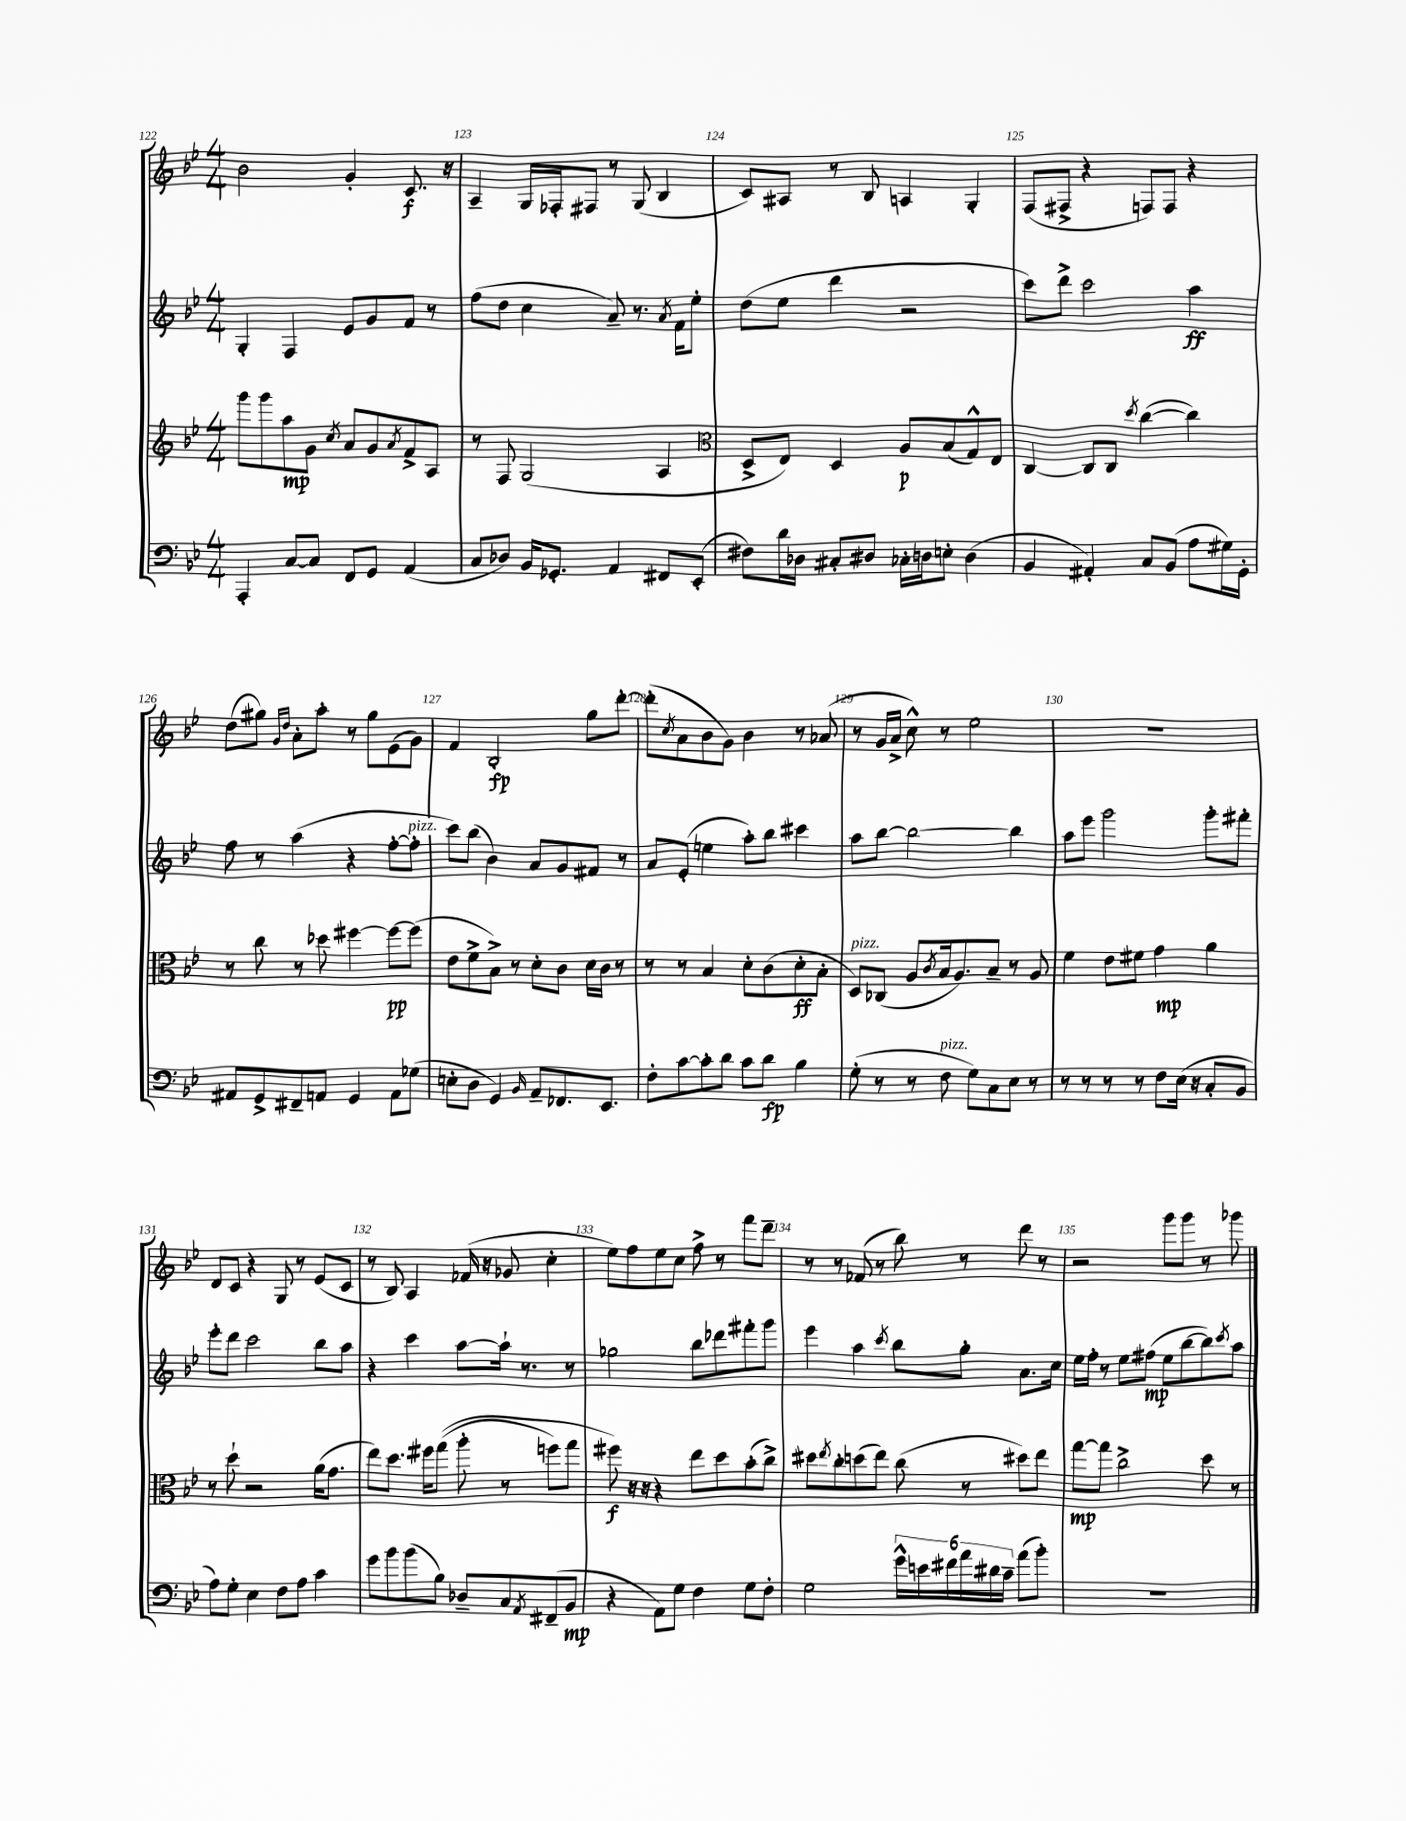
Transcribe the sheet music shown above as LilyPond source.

<<
\new StaffGroup <<
\new Staff = "s0" {
    \clef treble \key bes \major \numericTimeSignature \time 4/4
    bes'2 g'4-. c'8.\f r16 |
    a4-- g16 fes16-. fis8 r8 g8( bes4 |
    c'8) ais8 r8 bes8 a4 g4-. |
    f8( fis8-> r4 f8) f8 r4 |
    d''8( gis''8) \grace { g'16 d''16 } a'8-. a''8-. r8 gis''8 ees'8( g'8) |
    f'4 bes2-.\fp g''8 d'''8~-. |
    d'''8-.( \acciaccatura { c''8 } a'8 bes'8 g'8) bes'4 r8 aes'8( |
    r8 g'16 a'16-> c''8-^) r8 ees''2 |
    R1 |
    d'8 c'8 r4 g8 r8 ees'8( c'8 |
    r8 bes8) a4 fes'16( r16 ges'8 c''4-. |
    ees''8) f''8 ees''8 c''8 f''8-> r8 f'''8 d'''8-- |
    r8 r8 fes'8( r8 bes''8) r8 d'''8 r8 |
    r2 g'''8 g'''8 r8 ges'''8 \bar "|." |
}
\new Staff = "s1" {
    \clef treble \key bes \major \numericTimeSignature \time 4/4
    g4-. f4 ees'8 g'8 f'8 r8 |
    f''8( d''8 c''4 a'8--) r8. \acciaccatura { a'8 } f'16 ees''8-. |
    d''8( ees''8 d'''4 r2 |
    c'''8) d'''8-> c'''2 a''4\ff |
    f''8 r8 a''4( r4 f''8~-. f''8-.^\markup { \italic "pizz." } |
    c'''8) bes''8( bes'4) a'8 g'8 fis'8 r8 |
    a'8 ees'8-.( e''4 a''8-.) bes''8 cis'''4 |
    a''8 bes''8~ bes''2~ bes''4 |
    a''8 ees'''8 g'''2 g'''8-. fis'''8-. |
    ees'''8-. d'''8 c'''2 bes''8 a''8 |
    r4 c'''4 a''8~ a''16-! r8. r8 |
    ges''2 bes''8 des'''8 fis'''8-. g'''8 |
    ees'''4 a''4 \acciaccatura { c'''8 } bes''8 g''8-. a'8. c''16 |
    ees''16 f''16-. r8 ees''8 fis''8\mp( ees''8 bes''8~ bes''8) \acciaccatura { c'''8 } a''8 \bar "|." |
}
\new Staff = "s2" {
    \clef treble \key bes \major \numericTimeSignature \time 4/4
    g'''8 g'''8 a''8\mp g'8 \acciaccatura { c''8 } a'8 g'8 \acciaccatura { a'8 } f'8-> a8 |
    r8 f8 g2( a4 |
    \clef alto d8-> ees8) d4 a8\p bes8( g8-^) ees8 |
    c4~ c8 c8 \acciaccatura { d''8 } c''4~( c''4) |
    r8 c''8 r8 des''8 fis''4~ fis''8~\pp fis''8( |
    ees'8 f'8-> bes8->) r8 d'8-. c'8 d'16 c'16 r8 |
    r8 r8 bes4 d'8-. c'8( d'8-.\ff bes8-. |
    d8^\markup { \italic "pizz." }) ces8( a8 \acciaccatura { c'8 } bes16 a8.) bes8-- r8 a8 |
    f'4 ees'8 fis'8 g'4\mp a'4 |
    r8 d''8-! r2 a'16( g'8. |
    ees''8) d''8. fis''16 g''8(\( a''8-. r8 f''8) g''8 |
    fis''8\f\) r16 r16 r4 ees''8 d''8 bes'8-.( c''8->) |
    dis''8 \acciaccatura { ees''8 } c''8-. d''8( ees''8) c''8( r8 dis''8) ees''8 |
    g''8~\mp g''8 c''2-> d''8 r8 \bar "|." |
}
\new Staff = "s3" {
    \clef bass \key bes \major \numericTimeSignature \time 4/4
    a,,4-. c8~ c8 f,8 g,8 a,4( |
    c8 des8) bes,16 ges,8.-. a,4 fis,8 ees,8-.( |
    fis8) d'16 des16 cis8-. dis8 ces16-. d16 e8-. d4( |
    bes,4 ais,4-.) c8 bes,8( a8 gis16) g,16-. |
    ais,8 g,8-> fis,8-- a,8 g,4 a,8 ges8( |
    e8-. d8 g,4) \grace { bes,16 } a,8-- fes,8. ees,8. |
    f8-. c'8~ c'8-. d'8 c'8 d'8\fp bes4 |
    g8-.( r8 r8 f8^\markup { \italic "pizz." } g8) c8 ees8 r8 |
    r8 r8 r8 r8 f8 ees16( r16 c8-. bes,8 |
    a8) g8-. ees4 f8 a8 c'4 |
    g'8 bes'8 bes'8( bes8) des8-- c8 \acciaccatura { a,8 } fis,8--( bes,8\mp |
    r4 a,8) g8 f4 g8 f8-. |
    g2 \tuplet 6/4 { g'16-^ e'16 fis'16 a'16 dis'16 c'16-- } a'8( bes'8-.) |
    R1 \bar "|." |
}
>>
>>
\layout { \context { \Score currentBarNumber = #122 \override BarNumber.break-visibility = ##(#f #t #t) barNumberVisibility = #all-bar-numbers-visible } }
